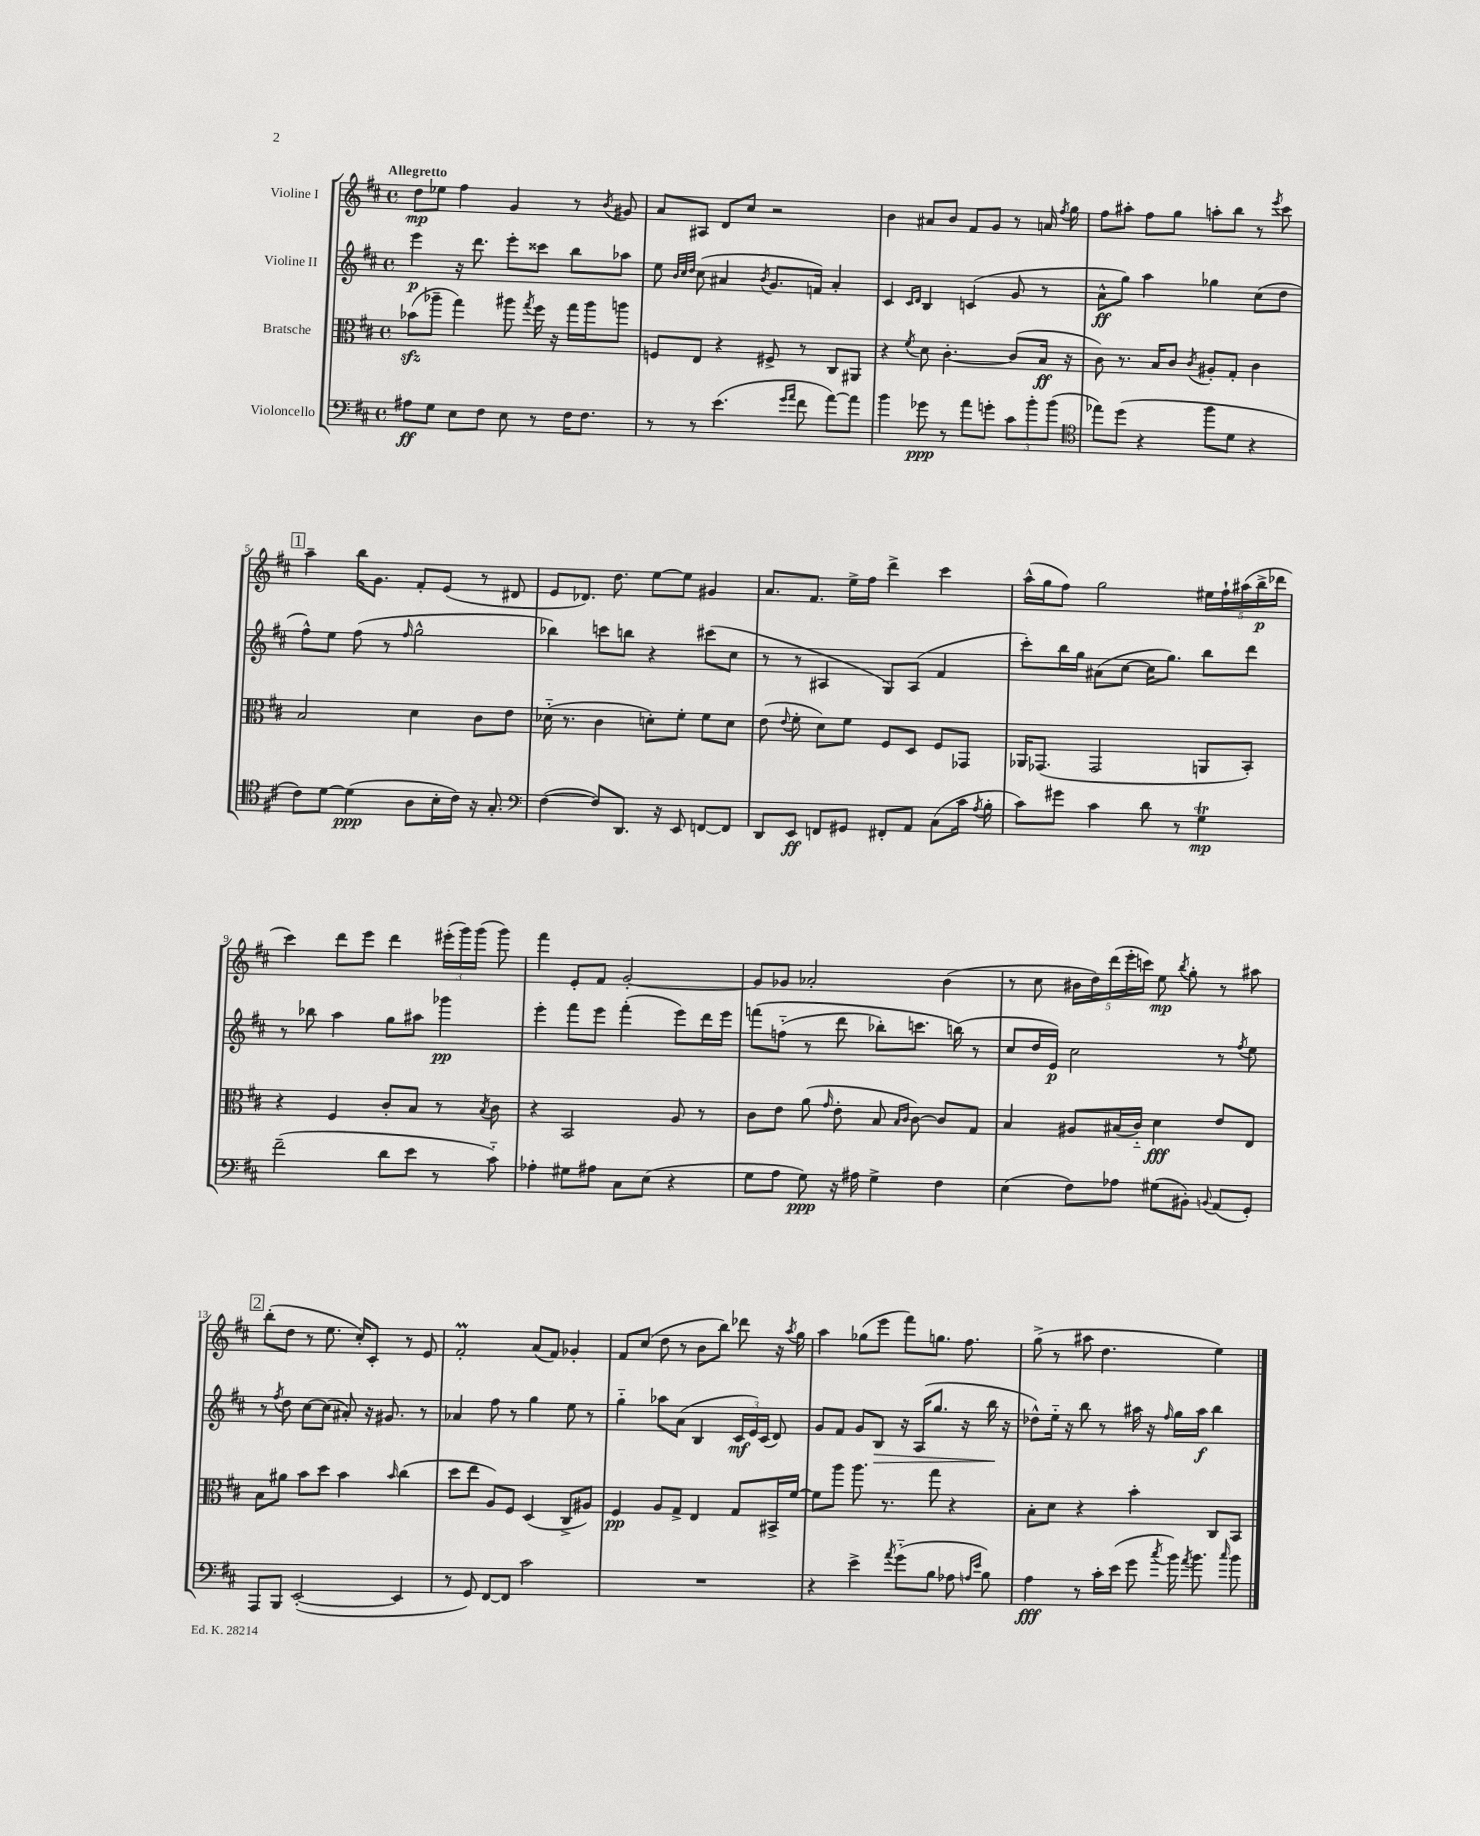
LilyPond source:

<<
\new StaffGroup <<
\new Staff = "s0" \with { instrumentName = "Violine I" } {
    \clef treble \key d \major \defaultTimeSignature \time 4/4 \tempo "Allegretto"
    \autoBeamOff d''8[\mp ees''8] fis''4 g'4 r8 \acciaccatura { b'8 } gis'8 |
    a'8[ ais8] d'8[ cis''8] r2 |
    b'4 ais'8[ b'8] fis'8[ g'8] r8 a'16 \acciaccatura { fis''8 } g''16 |
    fis''8[ ais''8]-. fis''8[ g''8] a''8[-. b''8] r8 \acciaccatura { e'''8 } cis'''8 |
    \mark \markup { \box "1" } a''4-- b''16[ g'8.] fis'8[-. e'8]( r8 dis'8 |
    e'8[ des'8.]) d''8. e''8[~ e''8] gis'4 |
    a'8.[ fis'8.] e''16[-> fis''16] d'''4-> cis'''4 |
    a''16[-^( g''16 fis''8]) g''2 \tuplet 5/4 { eis''16[ fis''16-! ais''16( b''16->\p des'''16] } |
    cis'''4) d'''8[ e'''8] d'''4 \tuplet 3/2 { eis'''16[-.( g'''16) g'''16]( } g'''8) |
    fis'''4 e'8[-. fis'8] g'2~-. |
    g'8[ ges'8] aes'2-. b'4( |
    r8 cis''8 \tuplet 5/4 { bis'16[ d''16) d'''16( e'''16-. c'''16]) } e''8\mp \acciaccatura { b''8 } g''8-. r8 ais''8 |
    \mark \markup { \box "2" } b''8[-.( d''8] r8 e''8. cis''16[-.) cis'8]-. r8 e'8 |
    fis'2-.\prall a'8[( fis'8]) ges'4-. |
    fis'8[ cis''8]( d''8 r8 b'8[ b''8]) des'''8 r16 \acciaccatura { a''8 } g''16 |
    a''4 ges''8[( e'''8] fis'''8[) g''8.] fis''8. |
    g''8->( r8 ais''8 d''4. e''4) \bar "|." |
}
\new Staff = "s1" \with { instrumentName = "Violine II" } {
    \clef treble \key d \major \defaultTimeSignature \time 4/4
    \autoBeamOff e'''4\p r16 d'''8. e'''8[-. cisis'''8] b''8[ aes''8] |
    e''8 \grace { b'32[ cis''32 d''32] } cis''8( ais'4 \acciaccatura { b'8 } g'8.[ f'16]) ais'4-. |
    cis'4 \grace { cis'16[ d'16] } b4 c'4( g'8 r8 |
    a'8[-^\ff g''8]) a''4 ges''4 cis''8[( d''8] |
    \mark \markup { \box "1" } fis''8[-^) e''8] fis''8( r8 \grace { fis''16 } g''2-^ |
    bes''4) c'''8[ b''8] r4 cis'''8[( cis''8] |
    r8 r8 ais4 g8[) ais8]( fis'4 |
    cis'''8[-.) b''16 g''16] ais'8[( cis''8]~ cis''16[ g''8.]) b''8[ d'''8] |
    r8 bes''8 a''4 g''8[ ais''8] ges'''4\pp |
    e'''4-. fis'''8[ e'''8] fis'''4-.( e'''8[) d'''16 e'''16] |
    f'''8[\( f''8]-_( r8 d'''8 bes''8[-.) c'''8.] b''16(\) r8 |
    cis''8[ d''16 e'16]\p) cis''2 r8 \acciaccatura { fis''8 } e''8 |
    \mark \markup { \box "2" } r8 \acciaccatura { fis''8 } d''8 cis''8[~ cis''8]( ais'8-.) r16 gis'8. r8 |
    aes'4 fis''8 r8 g''4 e''8 r8 |
    g''4-_ aes''8[ a'8]( b4 \tuplet 3/2 { cis'16[\mf e'16) cis'16]( } d'8) |
    g'8[ fis'8] g'8[ b8]\> r16 a16[( g''8.] r16 b''16\! r16 |
    des''8[-^) e''16]-_ r16 b''8 r8 ais''16 r16 \grace { fis''16 } g''16[ ais''16]\f b''4 \bar "|." |
}
\new Staff = "s2" \with { instrumentName = "Bratsche" } {
    \clef alto \key d \major \defaultTimeSignature \time 4/4
    \autoBeamOff bes'8[\sfz( aes''8]-- g''4) ais''8 \acciaccatura { g''8 } fis''16 r16 g''16[ ais''16 a''8] |
    f8[ e8] r4 fis8-> r8 cis8[ ais,8] |
    r4 \acciaccatura { fis'8 } d'8 cis'4.~-. cis'8[( b16]\ff r16 |
    cis'8) r8. b16[ cis'8] \acciaccatura { cis'8 } ais8[-. g8]-. cis'4 |
    \mark \markup { \box "1" } b2 d'4 cis'8[ e'8] |
    des'16-_( r8. cis'4 d'8[-.) fis'8]-. fis'8[ d'8] |
    e'8( \appoggiatura { e'8 } fis'8-. d'8[) fis'8] fis8[ d8] fis8[ ges,8] |
    aes,16[ ges,8.]( ges,2 a,8[ b,8]-.) |
    r4 fis4 cis'8[-. b8] r8 \acciaccatura { b8 } cis'8 |
    r4 b,2 a8 r8 |
    cis'8[ e'8] a'8( \grace { g'16 } e'8-. b8 \grace { b16[ cis'16] } cis'8~) cis'8[ g8] |
    b4 ais8[ bis16( cis'16]-_) d'4\fff e'8[ e8] |
    \mark \markup { \box "2" } b8[ ais'8] b'8[ d''8] b'4 \grace { b'16 } cis''4( |
    d''8[ e''8] a8[) fis8] d4( cis8[-> ais8]) |
    fis4\pp a8[ g8]-> e4 g8[ bis,16-> fis'16]~ |
    fis'8[ a''8] a''8. r8. g''8 r4 |
    b8[-. d'8] r4 b'4-. cis8[ b,8] \bar "|." |
}
\new Staff = "s3" \with { instrumentName = "Violoncello" } {
    \clef bass \key d \major \defaultTimeSignature \time 4/4
    \autoBeamOff ais8[\ff g8] e8[ fis8] e8 r8 fis16[ fis8.] |
    r8 r8 e'4.( \grace { g'16[ a'16] } fis'8 a'8[~) a'8] |
    b'4 ges'8\ppp r8 a'8[ g'8]-. \tuplet 3/2 { cis'8[ b'8-. b'8]( } |
    \clef tenor ees''8[) d''8]( r4 fis''8[ d'8] r4 |
    \mark \markup { \box "1" } cis'8[) d'8]~ d'4\ppp( a8[ b16-. cis'16]) r16 g8.-. |
    \clef bass fis4~( fis8[) d,8.] r16 e,8 f,8[~ f,8] |
    d,8[ e,8]\ff f,8[ gis,8] fis,8[-. a,8] cis8[( cis'16] \acciaccatura { a8 } b16-. |
    cis'8[) gis'8] cis'4 d'8 r8 g4\trill\mp |
    fis'2--( d'8[ e'8] r8 cis'8-_) |
    aes4-. gis8[ ais8] cis8[ e8]( r4 |
    g8[ a8] g8\ppp) r16 ais16 g4-> fis4 |
    e4( fis8[) aes8] gis8[( bis,8]-.) \appoggiatura { b,8 } a,8[( g,8]-.) |
    \mark \markup { \box "2" } a,,8[ b,,8] e,2~-.( e,4 |
    r8 g,8) fis,8[~ fis,8] cis'2 |
    R1 |
    r4 e'4-> \acciaccatura { a'8 } g'8[-_( b8] aes8 \grace { a16[ e'16] } b8) |
    a4\fff r8 cis'16[-. e'16]( g'8 \acciaccatura { cis''8 } b'16) \acciaccatura { a'8 } b'8. \grace { cis''16 } b'8 \bar "|." |
}
>>
>>
